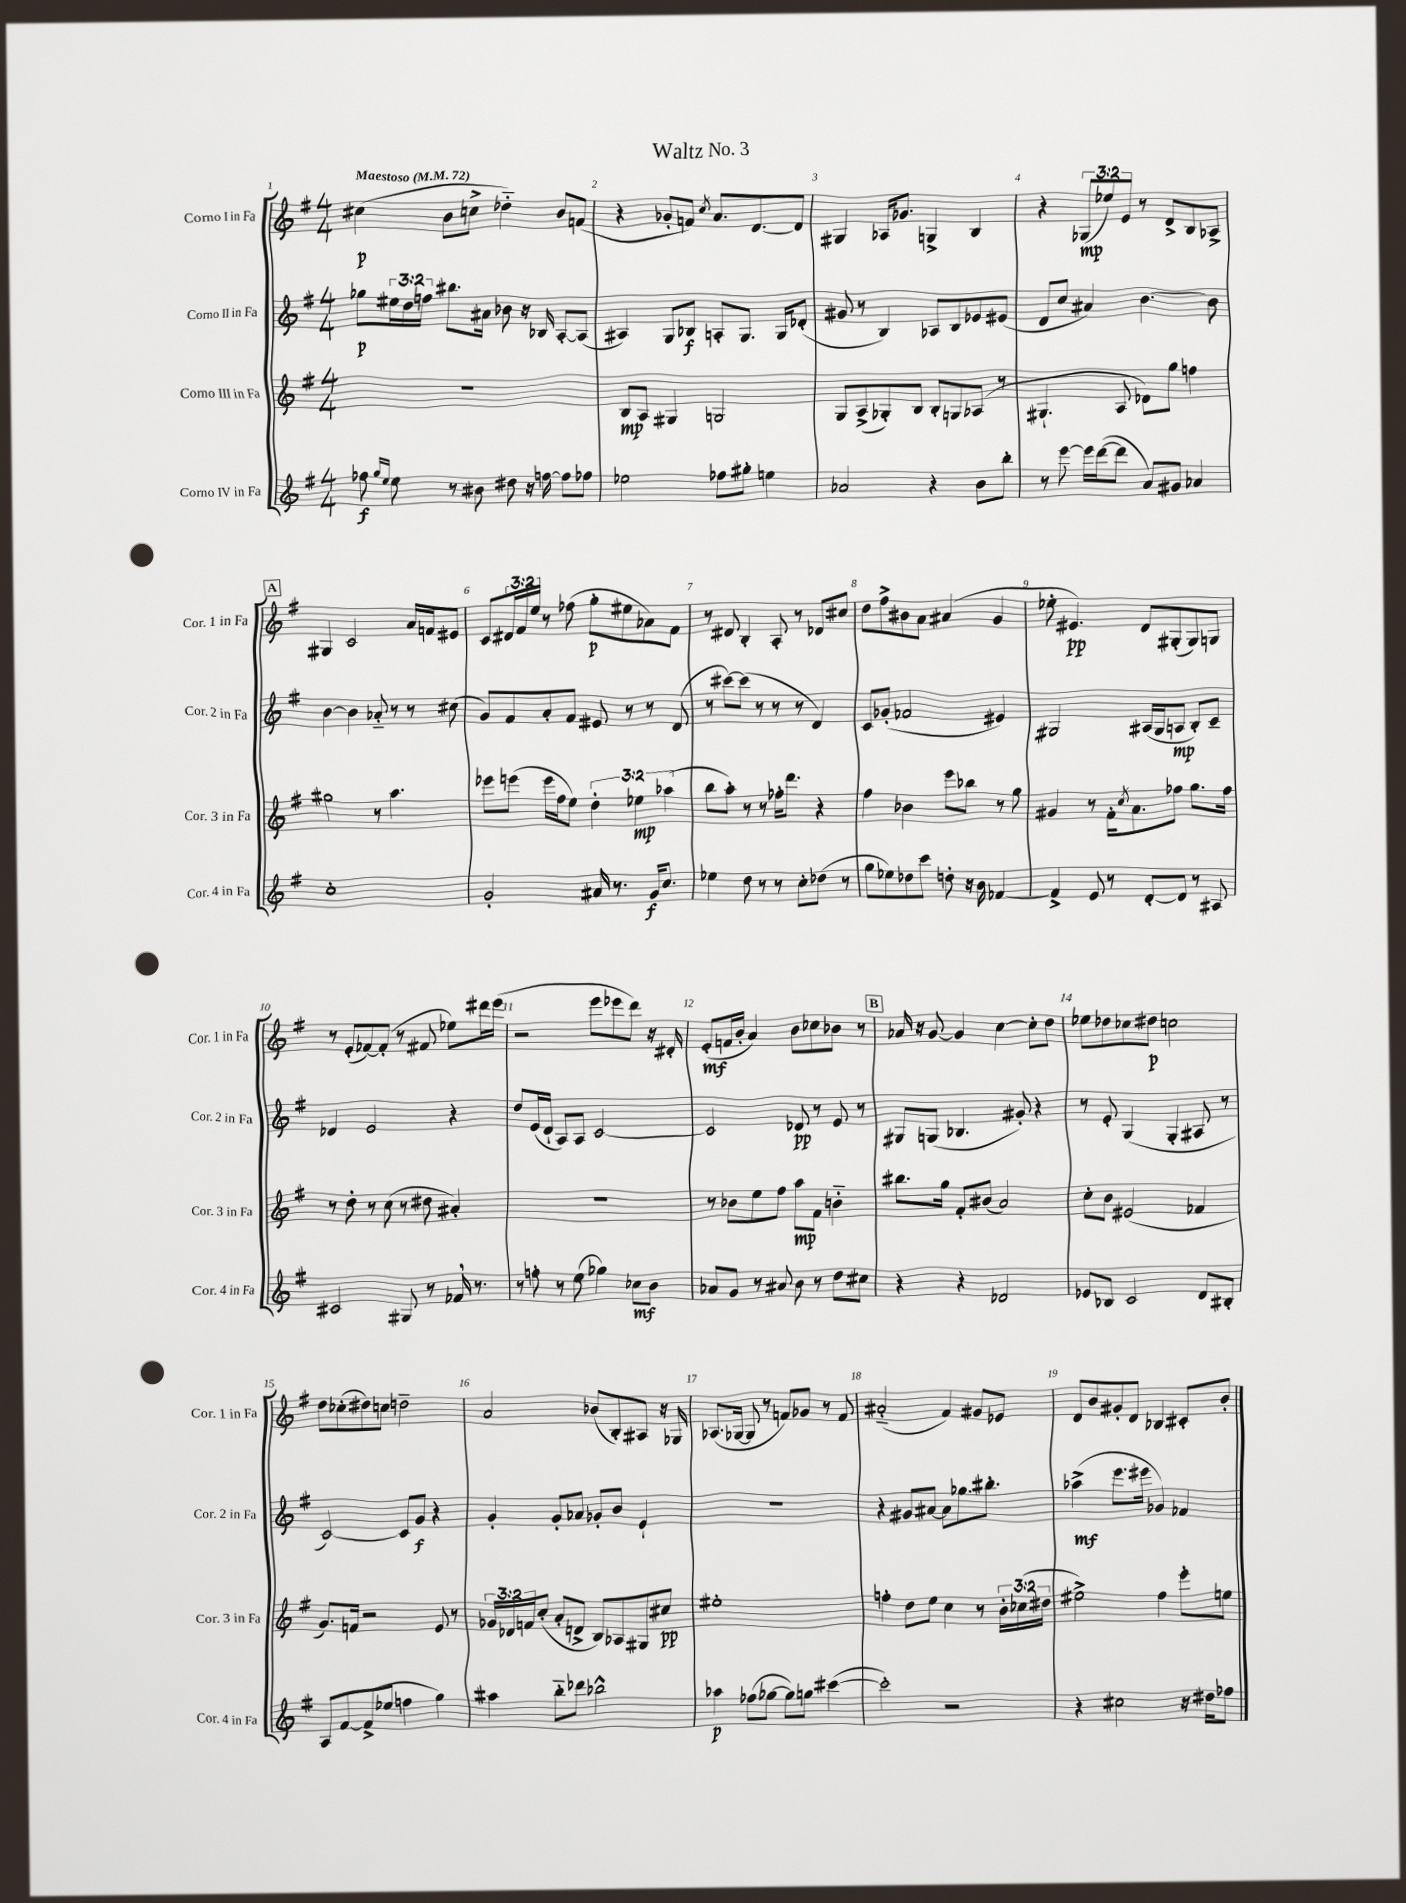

**kern	**kern	**kern	**kern
*staff4	*staff3	*staff2	*staff1
*clefG2	*clefG2	*clefG2	*clefG2
*k[f#]	*k[f#]	*k[f#]	*k[f#]
*M4/4	*M4/4	*M4/4	*M4/4
*MM72	*MM72	*MM72	*MM72
8ff-	1r	8gg-	(4cc#
16qqgg	.	.	.
16qqee	.	.	.
8ee	.	24ee#	.
.	.	24dd	.
.	.	24ff	.
8r	.	8.bb#	8b
8b#	.	.	8cc^
.	.	16a#	.
8dd#	.	8b-	4dd-'~)
16r	.	16r	.
[16ff	.	16B-	.
8ff]	.	[8A'	8b
8ff-	.	(8A]	(8f
=	=	=	=
2ee-	8B	4A#)	4r
.	8A	.	.
.	4G#	8G	8g-'
.	.	8B-	8f)
.	.	.	8qcc
8ff-	2G	8A'	8.a
8gg#'	.	8.G	.
.	.	.	[8.d
4ee	.	.	.
.	.	16G	.
.	.	(8d-'	8d]
=	=	=	=
2a-	8G	8g#	4G#
.	(8A^	8r	.
.	8G-')	4B)	16A-
.	.	.	8.g-
.	8B	.	.
4r	8B'	8A-	4G^
.	8G	8B	.
8b	(8A-	8e-	4B
8bb'	8r	(8e#	.
=	=	=	=
8r	4.G#`	8d	4r
[8eee	.	8cc	.
16eee]	.	4a#)	(12G-
([16ddd	.	.	.
.	.	.	12ee-)
8ddd]	8A	.	.
.	.	.	12e
8a)	8d-)	[4.b	8r
8g#	8gg	.	8d^
4a-	4ff	.	8B
.	.	8b]	8A-^
=	=	=	=
1cc'	2gg#	[4b	4G#
.	.	4b]	2c
.	8r	8a-'~	.
.	4.aa	8r	.
.	.	8r	16a
.	.	.	16f
.	.	(8cc#	8e#
=	=	=	=
2g'	8eee-	8g)	8c
.	(8eee	8f#	24d#
.	.	.	24f#
.	.	.	24ee
.	16eee	8a'	8r
.	16ff#	.	.
.	8ee)	8f#	(8ff-
16a#	6dd'	8e#	8gg'
8.r	.	.	.
.	.	8r	8ee#
.	6ee-	.	.
16g	.	8r	8a-)
8.cc	.	.	.
.	(6aa-	.	.
.	.	(8d	8f#
=	=	=	=
4ee-	8bb	8r	8r
.	8aa')	[8ccc#)	8d#
8dd	8r	(8ccc#]	4B'
8r	8r	8r	.
8r	16ff-'	8r	8A'
.	8.ddd	.	.
8cc'	.	8r	8r
(8dd-	4r	4d)	8d-
8r	.	.	8cc#
=	=	=	=
8gg	4ff#	8c	8dd
8ee-)	.	(8g-'	8ff#^
8dd-	4b-	2f-	8b#
8ccc	.	.	8a
8dd'	8eee	.	(4a#
16r	8bb-	.	.
16b	.	.	.
[4f-	8r	4e#)	4g
.	8gg	.	.
=	=	=	=
4f-^]	4g#	2G#	8ee-'
.	.	.	4.e#)
8e	8r	.	.
8r	16f#'	.	.
.	8qcc	.	.
.	8.a	.	.
[8d'	.	(16A#	8d
.	.	16G#	.
8d]	8ff-	8A	(8G#'
8r	8.gg	8B')	8G#)
8A#	.	8c~	8G
.	16ff-	.	.
=	=	=	=
2c#	8r	4d-	8r
.	8dd'	.	(8e'
.	8r	2e	[8f-)
.	(8cc	.	(8f-']
8G#	8r	.	8r
8r	8dd#	.	8f#
16f-	4a#')	4r	8ee-)
8.r	.	.	.
.	.	.	16ddd#
.	.	.	(16eee
=	=	=	=
8r	1r	8dd	2r
8ff'	.	(16e	.
.	.	16d`	.
8r	.	8A)	.
(8ee	.	8A	.
4gg-)	.	[2c	8eee
.	.	.	8eee-
8cc-	.	.	8ddd)
8b	.	.	16r
.	.	.	16d#'
=	=	=	=
8a-	8r	2c]	(8e'
8g	8b-	.	16f
.	.	.	16b'
8r	8ee	.	4a)
8a#	8ff#	.	.
8b	8aa	8d-	8b
8r	8f#	8r	8cc-
8dd	4b'~	8e	8b-
8cc#	.	8r	8r
=	=	=	=
4r	8.bb#	8G#	16a-
.	.	.	16r
.	.	(8G	[8g
.	16gg	.	.
4r	8f#'	4.B-	4g]
.	(8b#	.	.
2d-	2a)	.	[4cc
.	.	8g#')	.
.	.	4r	8cc']
.	.	.	8dd
=	=	=	=
8e-	8cc'	8r	8ee-
8B-	8b	8e'	8dd-
2c	(2e#	(4G	8cc-
.	.	.	8dd#
.	.	4G'	2cc
8d	4f-	8A#	.
8B#'	.	8r	.
=	=	=	=
8A	8.g)	[2c)	8dd
[8f#	.	.	(8cc-'
.	16f	.	.
(8f#^]	2r	.	8dd#)
8ee-	.	.	8cc
4ff	.	8c]	2dd~
.	.	8g	.
4gg)	8e	4r	.
.	8r	.	.
=	=	=	=
4aa#	24g-	4g'	2a
.	24d-	.	.
.	24f	.	.
.	(8cc'	.	.
8bb'~	8a'	8g'	.
8ddd-	8d^	8a-	.
2bb-^^	8B)	8g-'	(8b-
.	8A-	8b	8B')
.	8G#	4e`	8A#
.	8cc#	.	16r
.	.	.	16G-
=	=	=	=
4aa-	1ee#'	1r	(8.A-
.	.	.	[16G-
(8ff-	.	.	8G-]
[8gg-	.	.	8r
8gg-])	.	.	8f)
8gg	.	.	8g-
([4ccc#	.	.	8r
.	.	.	8f
=	=	=	=
2ccc#'])	4ff'	4r	(2a#'~
.	8dd	8g#	.
.	8ee	[8a#	.
2r	4cc	8a#]	4f#)
.	.	8.gg-	.
.	8r	.	8g#
.	.	8.bb#'	.
.	24b'	.	8e-
.	(24cc-	.	.
.	24dd#	.	.
=	=	=	=
4r	2ee#^)	(4aa-^	8d
.	.	.	8b
2cc#	.	8.eee	8g#'
.	.	.	8d
.	.	16eee#	.
.	4ff#	4g-)	4B-
16r	8eee'	4f-	8c#'
16dd#	.	.	.
8ff-	8ee	.	8b'
==	==	==	==
*-	*-	*-	*-
